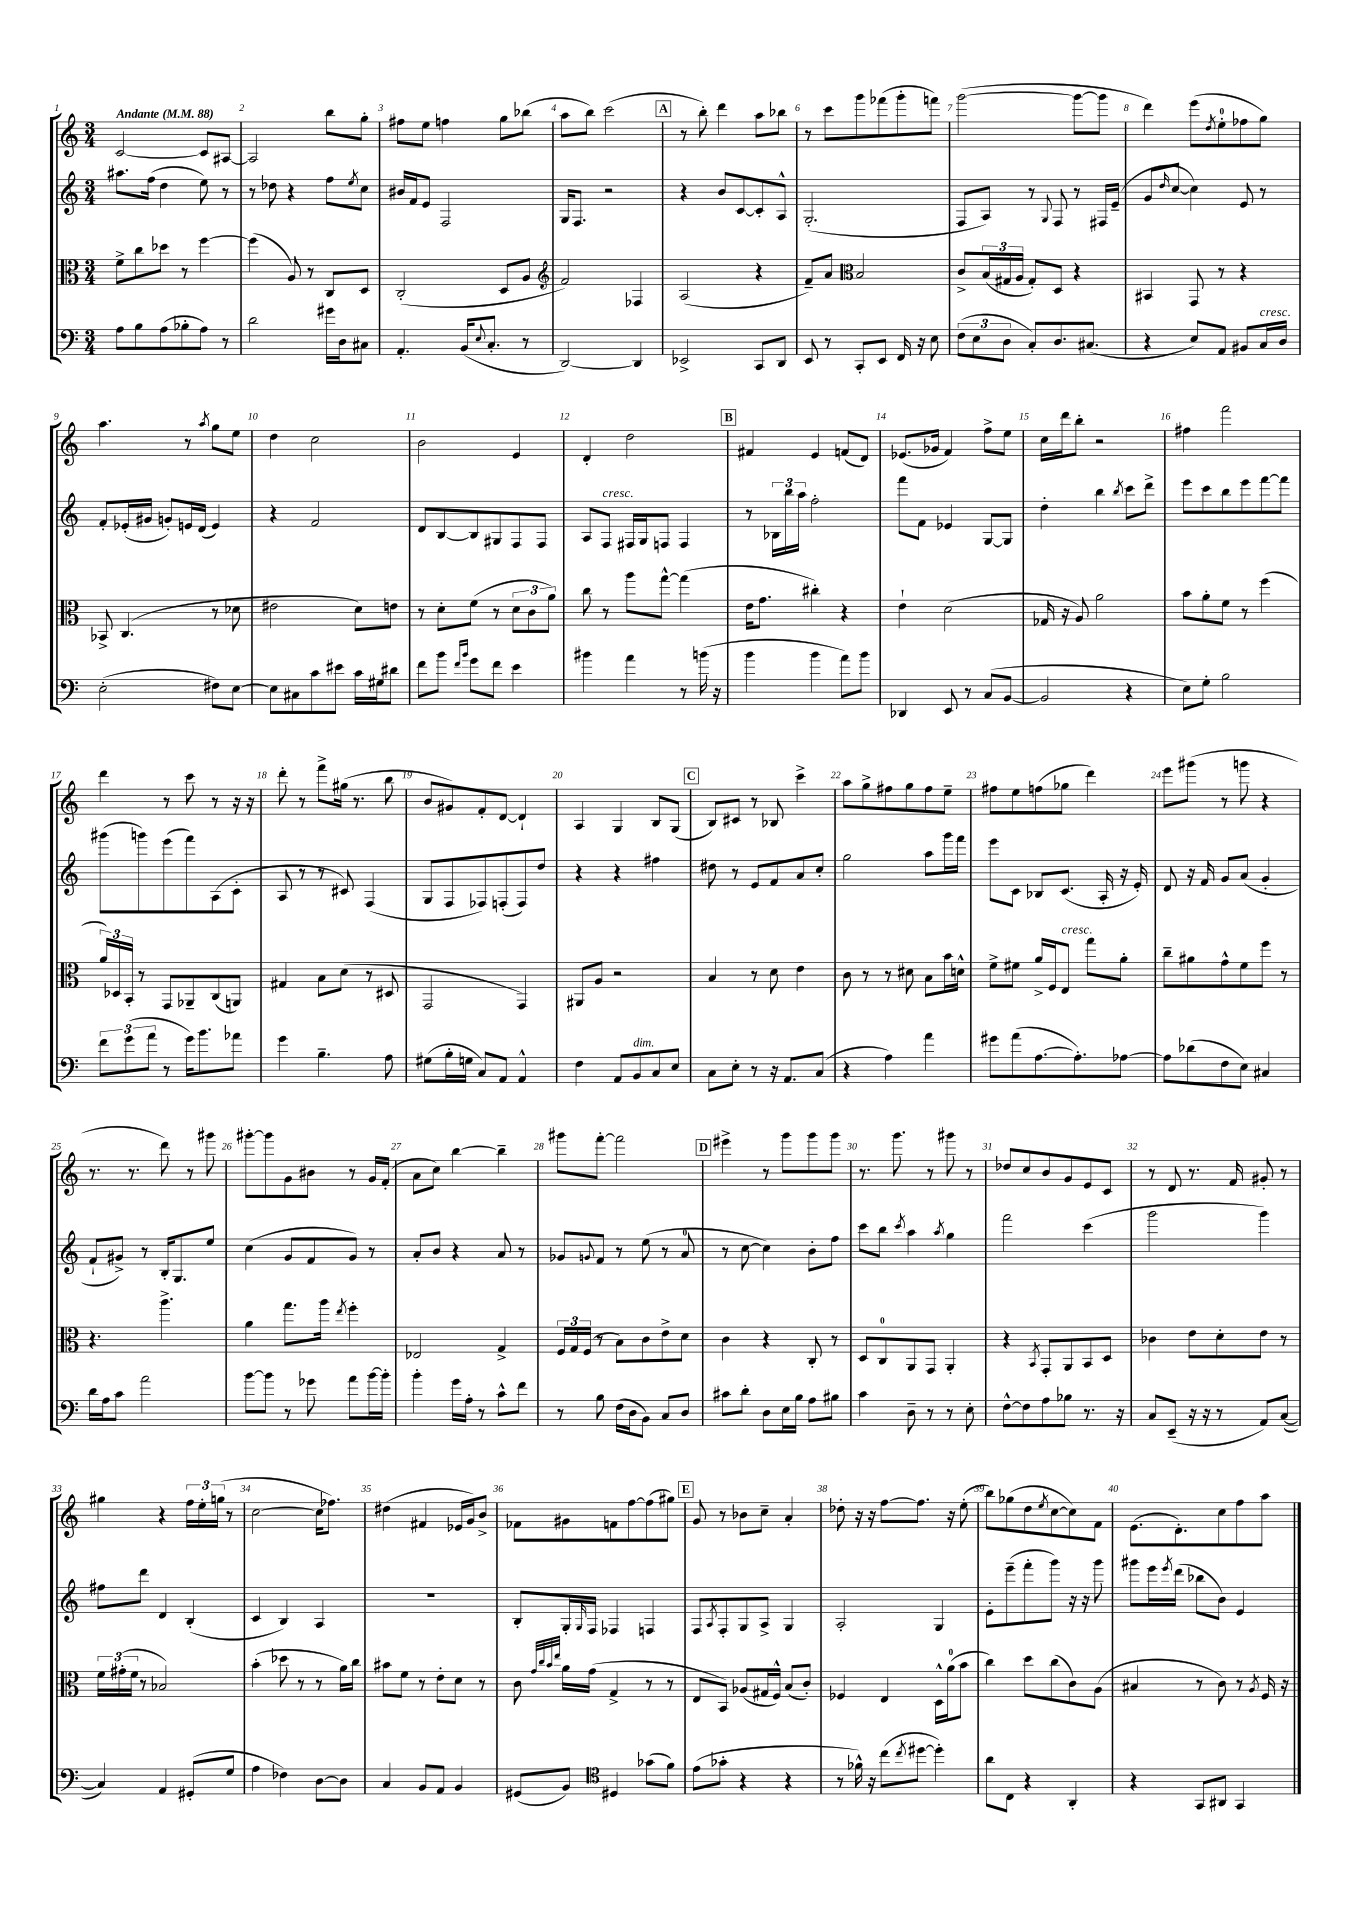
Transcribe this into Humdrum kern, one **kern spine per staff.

**kern	**kern	**kern	**kern
*staff4	*staff3	*staff2	*staff1
*clefF4	*clefC3	*clefG2	*clefG2
*k[]	*k[]	*k[]	*k[]
*M3/4	*M3/4	*M3/4	*M3/4
*MM88	*MM88	*MM88	*MM88
8A	8f^	8.aa#	[2c
8B	8cc	.	.
.	.	(16ff	.
(8A	8dd-	4dd	.
8B-'	8r	.	.
8A)	[4ff	8ee)	8c]
8r	.	8r	[8A#
=	=	=	=
2d	(4ff]	8r	2A#]
.	.	8dd-	.
.	8A)	4r	.
.	8r	.	.
16g#	8C	8ff	8bb
16D	.	.	.
.	.	8qee	.
8C#	8D	8cc	8gg'
=	=	=	=
4.AA'	(2C'	16b#	8ff#
.	.	16f	.
.	.	8e	8ee
.	.	2F	4ff
(16BB	.	.	.
8qqE	.	.	.
8.C'	.	.	.
.	8D	.	8gg
8r	8A	.	(8bb-
=	=	=	=
*	*clefG2	*	*
[2DD)	2f)	16G	8aa
.	.	8.F	.
.	.	.	8bb)
.	.	2r	(2ccc
4DD]	4F-	.	.
=	=	=	=
2EE-^	(2A	4r	8r
.	.	.	8bb')
.	.	8b	4ddd
.	.	[8c	.
8CC	4r	8c']	8aa
8DD	.	8A^^	8bb-
=	=	=	=
8EE	8f~)	(2.G'	8r
8r	8a	.	8ccc
*	*clefC3	*	*
8CC'	2B	.	8ggg
8EE	.	.	(8fff-
16FF	.	.	8ggg'
16r	.	.	.
8E	.	.	8fff)
=	=	=	=
(12F	8c^	8F	([2ggg
12E	.	.	.
.	(24B	8A)	.
12D	24G#	.	.
.	24A	.	.
8C')	8G#')	8r	.
.	.	8qqG	.
8.D	8D	8F	.
.	4r	8r	8ggg_
(8.C#	.	.	.
.	.	16F#	8ggg]
.	.	(16e~	.
=	=	=	=
4r	4BB#	8g	4ddd)
.	.	16qqdd	.
.	.	[8cc	.
8E)	8GG	4cc])	(8eee
.	.	.	8qdd
8AA	8r	.	8ee'
8BB#	4r	8e	8ff-
16C	.	8r	8gg)
16D	.	.	.
=	=	=	=
(2E'	8BB-^	8f'	4.aa
.	(4.C	(16e-'	.
.	.	16g#	.
.	.	8g')	.
.	.	16e	8r
.	.	(16d	.
.	.	.	8qaa
8F#)	8r	4e)	8gg
[8E	8d-	.	8ee
=	=	=	=
8E]	2e#	4r	4dd
8C#	.	.	.
8c	.	2f	2cc
8e#	.	.	.
16c	8d)	.	.
16G#	.	.	.
8d#	8e	.	.
=	=	=	=
8f	8r	8d	2b
8b	8d'	[8B	.
16qqf	.	.	.
16qqb	.	.	.
8g	(8f	8B]	.
8f	8r	8G#	.
4e	12d	8F	4e
.	12c	.	.
.	.	8F	.
.	12a)	.	.
=	=	=	=
4b#	8cc	8A	4d'
.	8r	8F	.
4a	8aa	16F#	2dd
.	.	16G	.
.	[8gg^^	8F	.
8r	(4gg]	4F	.
(16b	.	.	.
16r	.	.	.
=	=	=	=
4b	16e	8r	4f#
.	8.g	.	.
.	.	24B-	.
.	.	24bb	.
.	.	24aa	.
4b	4cc#')	2ff'	4e
8a)	4r	.	(8f
8b	.	.	8d)
=	=	=	=
4DD-	4e`	8fff	(8.e-
.	.	8f	.
.	.	.	16g-
8EE	(2d	4e-	4f)
8r	.	.	.
(8C	.	[8G	8ff^
[8BB	.	8G]	8ee
=	=	=	=
2BB]	16G-	4dd'	16cc
.	16r	.	16ddd
.	8A)	.	8bb'
.	2a	4bb	2r
.	.	8qbb	.
4r	.	8ccc	.
.	.	8ddd^	.
=	=	=	=
8E)	8b	8eee	4ff#
8G'	8a'	8ccc	.
2B	8f	8bb	2fff
.	8r	8eee	.
.	(4ff	[8fff	.
.	.	8fff]	.
=	=	=	=
12f	24a)	(8ggg#	4ddd
.	24D-	.	.
(12g	24BB'	.	.
.	8r	8ggg)	.
12a	.	.	.
8r	8GG	(8eee	8r
16g)	8AA-~	8fff)	8ccc
8.b	.	.	.
.	(8C	(8A	8r
8a-	8AA)	8c'	16r
.	.	.	16r
=	=	=	=
4g	4G#	8A	8ddd'
.	.	8r	8r
4.B~	8B	8r	8fff^
.	(8d	8c#)	(16gg#
.	.	.	8.r
.	8r	(4F	.
8A	8D#	.	8bb
=	=	=	=
(8G#	2GG	8G	8b
16B'	.	8F	8g#)
16G	.	.	.
8C)	.	8F-)	8f'
8AA	.	(8F'	[8d
4AA^^	4GG)	8F)	4d`]
.	.	8dd	.
=	=	=	=
4F	8AA#	4r	4A
.	8A	.	.
8AA	2r	4r	4G
8BB	.	.	.
8C	.	4ff#	8B
8E	.	.	(8G
=	=	=	=
8C	4B	8dd#	8B)
8E'	.	8r	8c#
8r	8r	8e	8r
16r	8d	8f	8B-
8.AA	.	.	.
.	4e	8a	4ccc^
(8C	.	8cc'	.
=	=	=	=
4r	8c	2gg	8aa
.	8r	.	8gg^
4A)	8r	.	8ff#
.	8d#	.	8gg
4a	8B	8aa	8ff#
.	16b	16ggg	8ee~
.	16d^^	16fff	.
=	=	=	=
8g#	8f^	8eee	8ff#
(8a	8f#	8c	8ee
[8.A	16a^	8B-	(8ff
.	16F	.	.
.	8E	(8.c	8gg-
8.A'])	.	.	.
.	8gg	.	4ddd)
.	.	16A'	.
[8A-	8a'	16r	.
.	.	16e')	.
=	=	=	=
8A-]	8cc~	8d	8eee
(8d-	8a#	16r	(8ggg#
.	.	16f	.
8F	8g^^	8g	8r
8E)	8f	(8a	8ggg
4C#	8ff	4g'	4r
.	8r	.	.
=	=	=	=
16d	4.r	8f`	8.r
16A	.	.	.
8c	.	8g#^)	.
.	.	.	8.r
2a	.	8r	.
.	4.aa^	16B'	8ddd)
.	.	8.G	.
.	.	.	8r
.	.	8ee	8ggg#
=	=	=	=
[8b	4a	(4cc	[8ggg#'
8b]	.	.	8ggg#]
8r	8.gg	8g	8g
8g-	.	8f	8b#
.	16aa	.	.
.	8qee	.	.
8a	4ff'	8g)	8r
[16b	.	8r	16g
16b']	.	.	(16f'
=	=	=	=
4b'	2E-	8a'	8a
.	.	8b	8cc)
16g	.	4r	[4bb
16A'	.	.	.
8r	.	.	.
8c^^	4G^	8a	4bb~]
8f	.	8r	.
=	=	=	=
8r	24F	8g-	8ggg#
.	24G	.	.
.	(24F	.	.
.	.	8qqg	.
8B	8r	8f	[8fff'
(16F	8B)	8r	2fff]
16D	.	.	.
8BB)	8c	(8ee	.
8C	8e^	8r	.
8D	8d	8a	.
=	=	=	=
8c#	4c	8r	4eee#^
8d'	.	[8cc	.
8D	4r	4cc])	8r
16E	.	.	8ggg
16B	.	.	.
8A	8C'	8b'	8ggg
8B#	8r	8ff	8ggg
=	=	=	=
4c	8D	8ccc	8.r
.	8C	8bb	.
.	.	.	8.ggg
.	.	8qccc	.
8D~	8AA	4aa	.
8r	8GG	.	8r
.	.	8qaa	.
8r	4AA'	4gg	8ggg#
8E'	.	.	8r
=	=	=	=
[8F^^	4r	2fff	8dd-
8F]	.	.	8cc
.	8qBB	.	.
8A	8GG'	.	8b
8B-	8AA	.	8g
8.r	8BB	(4ccc	8e
.	8D	.	8c
16r	.	.	.
=	=	=	=
8C	4c-	2ggg	8r
(8EE~	.	.	8d
16r	8e	.	8.r
16r	.	.	.
8r	8d'	.	.
.	.	.	16f
8AA)	8e	4ggg)	8g#'
([8C	8r	.	8r
=	=	=	=
4C])	24f	8ff#	4gg#
.	(24g#'	.	.
.	24f	.	.
.	8r	8ddd	.
4AA	2B-)	4d	4r
(8GG#'	.	(4B'	24ff
.	.	.	24ee'
.	.	.	(24gg
8G	.	.	8r
=	=	=	=
4A	(4b'	4c	[2cc
4F-)	8dd-	4B)	.
.	8r	.	.
[8D	8r	4A	16cc]
.	.	.	8.ff-)
8D]	16a)	.	.
.	16cc	.	.
=	=	=	=
4C	8b#	2.r	(4dd#
.	8f	.	.
8BB	8r	.	4f#
8AA	8e'	.	.
4BB	8d	.	16e-
.	.	.	16g)
.	8r	.	8b^
=	=	=	=
(8GG#	8c	8B'	8f-
.	32qqg	.	.
.	32qqcc	.	.
.	32qqb	.	.
.	32qqee	.	.
8BB)	16a	16G'	8g#
.	.	16qqG	.
.	(16g	16F	.
*clefC4	*	*	*
4D#	4G^	4F-	8f
.	.	.	[8ff
(8g-	8r	4F	(8ff]
8f)	8r	.	8gg#)
=	=	=	=
(8e	8E	8F	8g
.	.	8qA	.
8g-'	8BB)	8F'	8r
4r	(8A-	8G	8b-
.	16G#	8A^	8cc~
.	16F^^)	.	.
4r	(8B	4G	4a'
.	8c')	.	.
=	=	=	=
8r	4F-	2A'	8dd-'
16f-^^)	.	.	16r
16r	.	.	16r
(8cc	4E	.	[8ff
8qcc	.	.	.
[8dd#	.	.	8.ff]
4dd#'])	16D^^	4G	.
.	(16a	.	16r
.	8b	.	(8ee'
=	=	=	=
8a	4cc)	8e'	8bb)
8C	.	(8eee~	(8gg-
4r	8dd	8fff'	8dd
.	.	.	8qee
.	(8cc	8ggg)	[8cc
4AA'	8c)	16r	8cc])
.	.	16r	.
.	(8A	8ggg	8f
=	=	=	=
4r	4B#	8ggg#	(8.e
.	.	16eee	.
.	.	8qeee	.
.	.	(16ddd	8.d')
8GG	8r	8bb-	.
8AA#	8c)	8b)	8cc
4GG	8r	4e	8ff
.	8qA	.	.
.	16F	.	8aa
.	16r	.	.
==	==	==	==
*-	*-	*-	*-
